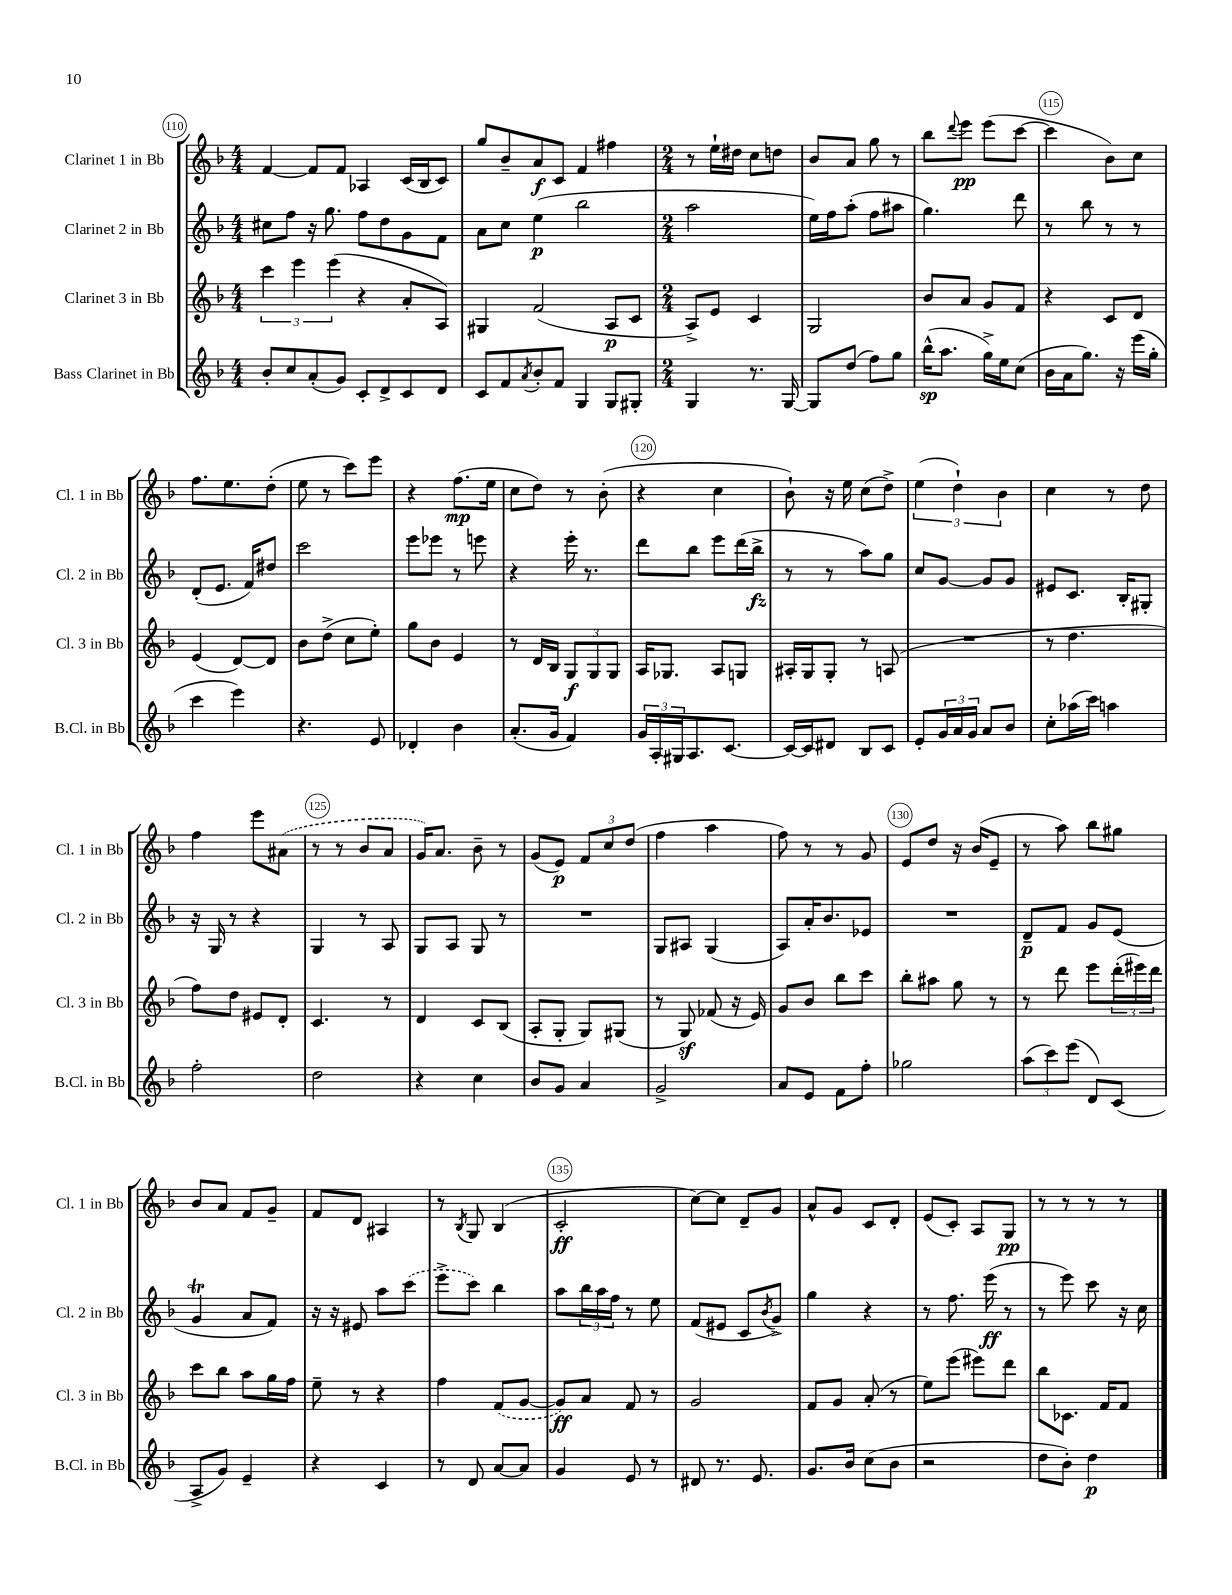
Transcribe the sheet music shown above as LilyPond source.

<<
\new StaffGroup <<
\new Staff = "s0" \with { instrumentName = "Clarinet 1 in Bb" shortInstrumentName = "Cl. 1 in Bb" } {
    \clef treble \key f \major \numericTimeSignature \time 4/4
    f'4~ f'8 f'8 aes4 c'16( bes16 c'8) |
    g''8 bes'8-- a'8\f c'8 f'4 fis''4 |
    \numericTimeSignature \time 2/4 r8 e''16-! dis''16 c''8 d''8 |
    bes'8 a'8 g''8 r8 |
    bes''8 \appoggiatura { d'''8 } e'''8\pp e'''8( c'''8~ |
    c'''4 bes'8) c''8 |
    f''8. e''8. d''8-.( |
    e''8 r8 c'''8) e'''8 |
    r4 f''8.\mp( e''16 |
    c''8 d''8) r8 bes'8-.( |
    r4 c''4 |
    bes'8-!) r16 e''16 c''8( d''8->) |
    \tuplet 3/2 { e''4( d''4-!) bes'4 } |
    c''4 r8 d''8 |
    f''4 e'''8 \once \slurDashed ais'8( |
    r8 r8 bes'8 a'8 |
    g'16) a'8. bes'8-- r8 |
    g'8( e'8\p) \tuplet 3/2 { f'8 c''8 d''8( } |
    f''4 a''4 |
    f''8) r8 r8 g'8 |
    e'8 d''8 r16 bes'16( e'8-- |
    r8 a''8) bes''8 gis''8 |
    bes'8 a'8 f'8 g'8-- |
    f'8 d'8 ais4 |
    r8 \acciaccatura { bes8 } g8 bes4( |
    c'2-.\ff |
    c''8~) c''8 d'8-- g'8 |
    a'8-^ g'8 c'8 d'8-. |
    e'8( c'8-.) a8 g8\pp |
    r8 r8 r8 r8 \bar "|." |
}
\new Staff = "s1" \with { instrumentName = "Clarinet 2 in Bb" shortInstrumentName = "Cl. 2 in Bb" } {
    \clef treble \key f \major \numericTimeSignature \time 4/4
    cis''8 f''8 r16 g''8. f''8 d''8 g'8 f'8 |
    a'8 c''8 e''4\p( bes''2 |
    \numericTimeSignature \time 2/4 a''2 |
    e''16) f''16 a''8-.( f''8 ais''8 |
    g''4.) d'''8 |
    r8 bes''8 r8 r8 |
    d'8-.( e'8. f'16) dis''8 |
    c'''2 |
    e'''8 ees'''8 r8 e'''8 |
    r4 e'''16-. r8. |
    d'''8 bes''8 e'''8 d'''16( bes''16->\fz |
    r8 r8 a''8) g''8 |
    c''8 g'8~ g'8 g'8 |
    eis'8 c'8. bes16-. gis8-. |
    r16 g16 r8 r4 |
    g4 r8 a8 |
    g8 a8 g8 r8 |
    R2 |
    g8 ais8 g4( |
    a8) a'16-. bes'8. ees'8 |
    R2 |
    d'8--\p f'8 g'8 e'8( |
    g'4\trill a'8 f'8) |
    r16 r16 eis'8 a''8 \once \slurDashed c'''8( |
    e'''8-> c'''8) bes''4 |
    a''8 \tuplet 3/2 { bes''16 a''16 f''16 } r8 e''8 |
    f'8( eis'8 c'8 \acciaccatura { bes'8 } g'8->) |
    g''4 r4 |
    r8 f''8. e'''16\ff( r8 |
    r8 e'''8) c'''8 r16 c''16 \bar "|." |
}
\new Staff = "s2" \with { instrumentName = "Clarinet 3 in Bb" shortInstrumentName = "Cl. 3 in Bb" } {
    \clef treble \key f \major \numericTimeSignature \time 4/4
    \tuplet 3/2 { c'''4 e'''4 e'''4( } r4 a'8-. a8) |
    gis4 f'2( a8\p c'8 |
    \numericTimeSignature \time 2/4 a8->) e'8 c'4 |
    g2 |
    bes'8 a'8 g'8 f'8 |
    r4 c'8 d'8 |
    e'4( d'8~) d'8 |
    bes'8 d''8->( c''8 e''8-.) |
    g''8 bes'8 e'4 |
    r8 d'16 bes16 \tuplet 3/2 { g8\f g8 g8 } |
    a16 ges8. a8 g8 |
    ais16-. g16 g8-. r8 a8( |
    R2 |
    r8 d''4. |
    f''8) d''8 eis'8 d'8-. |
    c'4. r8 |
    d'4 c'8 bes8( |
    a8-. g8-. g8) gis8( |
    r8 g8\sf) fes'8( r16 e'16) |
    g'8 bes'8 bes''8 c'''8 |
    bes''8-. ais''8 g''8 r8 |
    r8 d'''8 e'''8 \tuplet 3/2 { d'''16-.( eis'''16) d'''16 } |
    c'''8 bes''8 a''8 g''16 f''16 |
    e''8-- r8 r4 |
    f''4 \once \slurDashed f'8( g'8~ |
    g'8\ff) a'8 f'8 r8 |
    g'2 |
    f'8 g'8 a'8-.( r8 |
    e''8) e'''8( eis'''8) d'''8 |
    bes''8 ces'8. f'16 f'8 \bar "|." |
}
\new Staff = "s3" \with { instrumentName = "Bass Clarinet in Bb" shortInstrumentName = "B.Cl. in Bb" } {
    \clef treble \key f \major \numericTimeSignature \time 4/4
    bes'8-. c''8 a'8-.( g'8) c'8-. d'8-> c'8 d'8 |
    c'8 f'8 \acciaccatura { a'8 } bes'8-. f'8 g4 g8 gis8-. |
    \numericTimeSignature \time 2/4 g4 r8. g16~ |
    g8 d''8( f''8) g''8 |
    bes''16-^\sp( a''8. g''16->) e''16 c''8( |
    bes'16 a'16 g''8.) r16 e'''16( g''16-. |
    c'''4 e'''4) |
    r4. e'8 |
    des'4-. bes'4 |
    a'8.-.( g'16 f'4) |
    \tuplet 3/2 { g'16 a16-. gis16 } a8. c'8.~ |
    c'16~ c'16 dis'8 bes8 c'8 |
    e'8-. \tuplet 3/2 { g'16 a'16 g'16 } a'8 bes'8 |
    c''8-. aes''16( c'''16) a''4 |
    f''2-. |
    d''2 |
    r4 c''4 |
    bes'8 g'8 a'4 |
    g'2-> |
    a'8 e'8 f'8 f''8-. |
    ges''2 |
    \tuplet 3/2 { a''8( c'''8) e'''8( } d'8) c'8( |
    a8-> g'8) e'4-- |
    r4 c'4 |
    r8 d'8 a'8~ a'8 |
    g'4 e'8 r8 |
    dis'8 r8. e'8. |
    g'8. bes'16 c''8( bes'8 |
    r2 |
    d''8 bes'8-.) d''4\p \bar "|." |
}
>>
>>
\layout { \context { \Score currentBarNumber = #110 \override BarNumber.break-visibility = ##(#f #t #t) barNumberVisibility = #(every-nth-bar-number-visible 5) \override BarNumber.stencil = #(make-stencil-circler 0.1 0.3 ly:text-interface::print) } }
